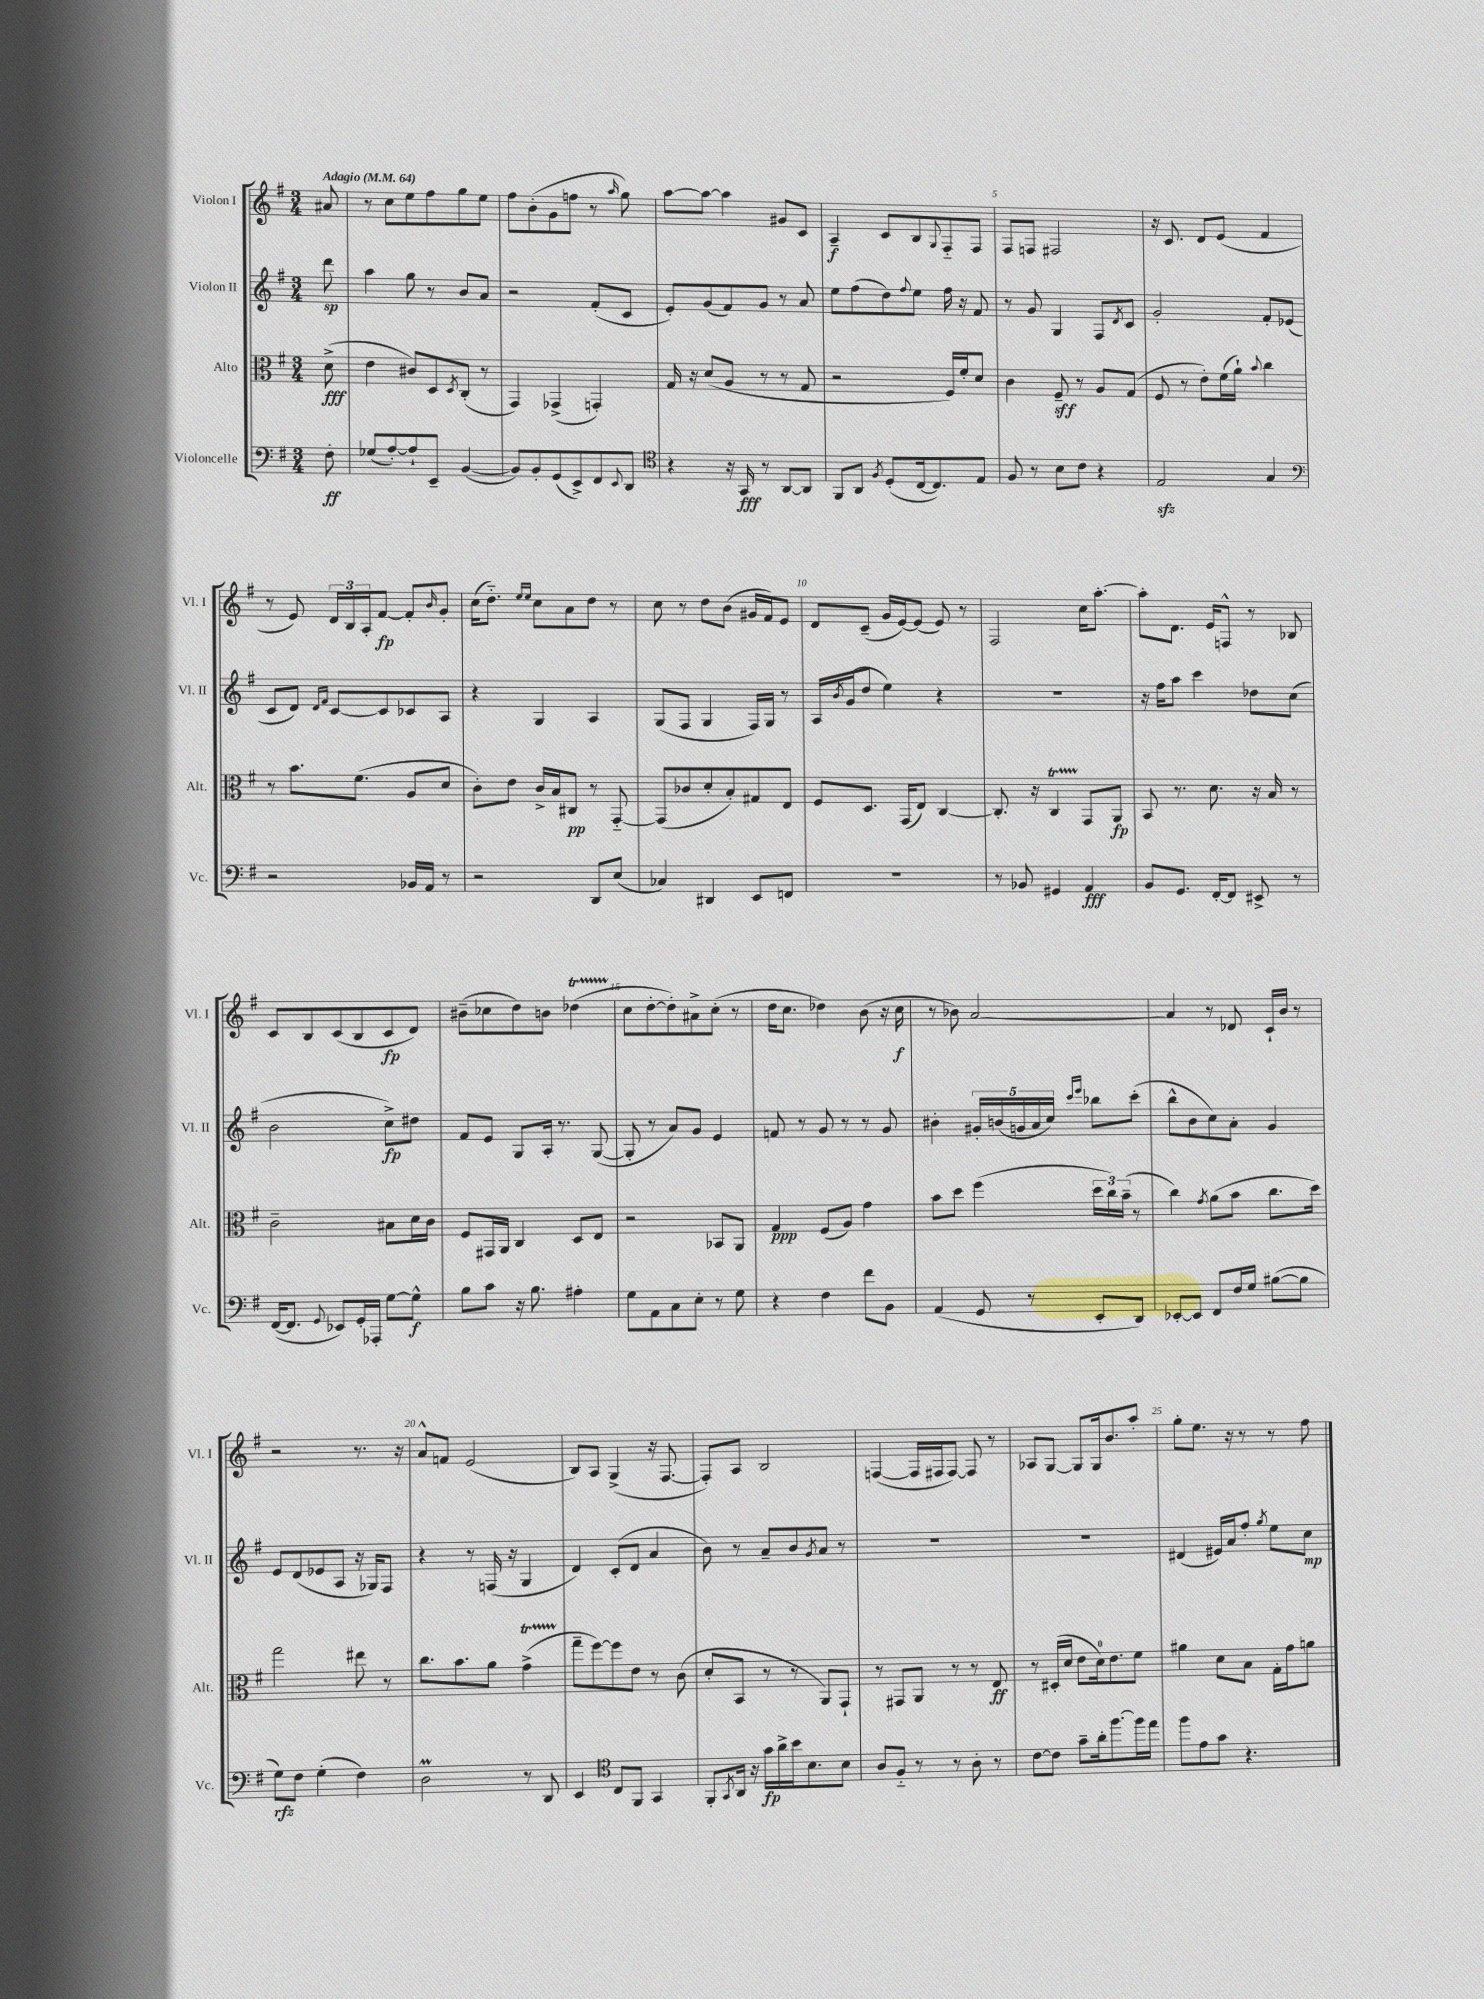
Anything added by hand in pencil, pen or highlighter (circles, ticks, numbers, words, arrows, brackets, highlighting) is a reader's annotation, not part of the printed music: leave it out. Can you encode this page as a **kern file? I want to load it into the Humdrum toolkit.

**kern	**kern	**kern	**kern
*staff4	*staff3	*staff2	*staff1
*clefF4	*clefC3	*clefG2	*clefG2
*k[f#]	*k[f#]	*k[f#]	*k[f#]
*M3/4	*M3/4	*M3/4	*M3/4
*MM64	*MM64	*MM64	*MM64
8F#'\	(8d^\	8ddd\	8a#/
=	=	=	=
(8G-/L	4e\	4aa\	8r
[8A'/)	.	.	8cc\L
8A`/]	8c#/L)	8gg\	8ee\
8EE~/J	8D/	8r	8ff#\
.	8qD/	.	.
([4BB/	(8C'/J	8b/L	8gg\
.	8r	8a/J	8ee\J
=	=	=	=
8BB/]L)	4GG/)	2r	8ff#\L
8BB'/	.	.	(8b'\
(8GG/	(4GG-^/	.	8g\
8EE^/)	.	.	8ff\J
8FF#/	4GG'/)	(8f#'/L	8r
8qqEE/	.	.	16qqaa/
8DD/J	.	8c/J	8gg\)
=	=	=	=
*clefC4	*	*	*
4r	16G/	8e'/L)	[8aa\L
.	16r	.	.
.	(8d/L	(8g/	8aa\_J
16r	8A/J	8f#/)	4aa\]
16GG/	.	.	.
8r	8r	8g/J	.
[8AA/L	8r	8r	8g#/L
8AA/]J	8G/	8a/	8c/J
=	=	=	=
8FF#/L	2r	8ee\L	4A~/
8AA/J	.	(8ff#\	.
8qF#/	.	.	.
(8D'/L	.	8dd\)	8c/L
.	.	8qqff#/	.
[16C/k	.	8ee\J	8B/
8.C/])	.	.	.
.	.	.	8qqG/
.	16F#/LL)	16ff#\	8F#'~/
.	16f#'/J	16r	.
8E/J	8d/J	8f#/	8F#/J
=	=	=	=
8F#/	4c\	8r	8F#/L
8r	.	8g/	8F/J
8B\L	8F#~/	4G/	2F#/
8c\J	8r	.	.
4r	8A/L	8F#/L	.
.	.	8qd/	.
.	(8G/J	8c/J	.
=	=	=	=
2E/	8F#/	2g'/	16r
.	.	.	8.c/
.	8r	.	.
.	8e'\L)	.	8d/L
.	(16f#\L	.	(8e/J
.	16a`\JJ)	.	.
.	8qqb/	.	.
4G/	4cc\	8f#'/L	4f#/
.	.	(8e-/J	.
=	=	=	=
*clefF4	*	*	*
2r	8r	8c/L	8r
.	8.b\L	8d/J)	8e/)
.	.	16qqd/LL	.
.	.	16qqf#/JJ	.
.	.	[8c/L	24d/LL
.	.	.	24B/
.	(8.f#\J	.	.
.	.	.	24A'/J
.	.	8c/]	[8f#/J
16BB-/LL	8A/L	8c-/	8f#'/]L
16AA/JJ	.	.	.
.	.	.	16qqb/
8r	8d/J	8A/J	8g'/J
=	=	=	=
2r	8c'\L)	4r	(16cc\LK
.	.	.	8.dd'~\J)
.	8e\J	.	.
.	.	.	16qqee/LL
.	.	.	16qqee/JJ
.	16c^/LL	4G/	8cc\L
.	16B/J	.	.
.	8C#/J	.	8a\
8DD/L	8r	4A/	8dd\J
(8E/J	[8GG'~/	.	8r
=	=	=	=
4C-/)	(8GG/]L	(8G/L	8cc\
.	8c-/	8F#/J	8r
4DD#/	8d'/	4G/	8dd\L
.	8B'/)	.	(8b\J
8EE/L	8G#/	16F#/LL)	16g#/LL
.	.	16G/JJ	16f#/J)
8FF/J	8E/J	8r	8e/J
=	=	=	=
2.r	8F#/L	16A/LL	8d/L
.	.	8qb/	.
.	.	(16g/J	.
.	8.D/J	8dd/J	(8c~/J
.	.	4ee\)	16g/LL
.	(16GG/LK	.	[16e/J)
.	8E/J)	.	(8e/]J
.	[4C/	4r	8e/)
.	.	.	8r
=	=	=	=
8r	8.C'/]	2.r	2F#/
8BB-/	.	.	.
.	16r	.	.
4GG#/	4C/	.	.
4AA/	8GG/L	.	16cc\LK
.	.	.	[8.aa'\J
.	8AA/J	.	.
=	=	=	=
8BB/L	8BB/	16r	8aa'\]L
.	.	16ff#\LK	.
8.GG/J	8.r	8aa\J	8.d\J
.	.	4ccc\	.
[16FF#'/LK	8.d\	.	16e/LK
8FF#/]J	.	.	8F^^/J
8EE#^/	16r	8dd-\L	8r
.	16B/	.	.
8r	8r	(8cc\J	8B-/
=	=	=	=
([16FF#/LK	2c~\	2b\	8c/L
8.FF#/]J	.	.	.
.	.	.	8B/
8qqGG/	.	.	.
8EE-/L)	.	.	(8c/
16GG'/L	.	.	8B/
16AAA-'/JJ	.	.	.
[8G\L	8B#\L	8cc^\L)	8c/
8G^^\]J	16d\L	8dd#\J	8d/J)
.	16c\JJ	.	.
=	=	=	=
8B\L	8F#/L	8f#/L	(8b#~\L
8c\J	16GG#/L	8e/J	8cc-\
.	16AA/JJ	.	.
16r	4C/	8G/L	8dd\)
8.B\	.	.	.
.	.	16A'/Jk	8b\J
.	.	8.r	.
4A#'\	8D/L	.	(4dd-\
.	8E/J	([8G/	.
=	=	=	=
8G\L	2r	8G'/]	8cc\L
8AA\	.	8r	[8dd'\
8C\	.	8a/L)	8dd'\])
8E'\J	.	8g/J	8a#^\
8r	8BB-/L	4e/	(8cc'\J
8G\	8AA/J	.	8r
=	=	=	=
4r	4G/	8f/	16dd\LK
.	.	.	8.cc\J
.	.	8r	.
4F#\	(8F#/L	8g/	4dd-\)
.	8A/J)	8r	.
8f#\L	4g\	8r	(8b\
8BB\J	.	8g/	16r
.	.	.	16cc\
=	=	=	=
(4AA/	8b\L	4b#'\	8r
.	8dd\J	.	8b-\)
8GG/	(4ff#\	20g#'/LL	[2a/
.	.	(20b/	.
.	.	20g/	.
8r	.	.	.
.	.	20a/	.
.	.	20cc/JJ)	.
.	.	16qqccc/LL	.
.	.	16qqeee/JJ	.
8EE'/L	24dd\LL	8bb-\L	.
.	24cc\)	.	.
.	(24b~\JJ	.	.
8DD/J)	8r	(8ccc'\J	.
=	=	=	=
[8EE-'/L	4cc\)	8bb^^\L	4a/]
8EE-/]J	.	8b\	.
.	8qg/	.	.
8FF#/L	(8a\L	8cc\)	8r
16F#/L	8b\J	8a'\J	8d-/
16G/JJ	.	.	.
([8B#\L	8.cc\L	4g/	16c`/LL
.	.	.	16b/JJ
8B#\]J	.	.	8r
.	16dd\Jk)	.	.
=	=	=	=
8G\L)	2gg\	8e/L	2r
8F#\J	.	(8d/	.
(4G'\	.	8e-/	.
.	.	8A/J	.
4F#\)	8ee#\	16r	8.r
.	.	16G-/LK)	.
.	8r	8F#/J	.
.	.	.	16r
=	=	=	=
2D\	8.cc\L	4r	8a^^/L
.	.	.	8f/J
.	8.b\	.	.
.	.	8r	(2e/
.	8a\J	(16F/	.
.	.	16r	.
8r	(4g^\	4G/	.
8DD/	.	.	.
=	=	=	=
4EE/	8gg~\L	4d/)	8B/L)
.	[8ff#\)	.	8A/J
*clefC4	*	*	*
8C/L	8ff#\]	(8c'/L	(4G^/
8FF#/J	8e\J	8d/J	.
4GG/	8r	4a/	16r
.	.	.	[8.F#/
.	(8c\	.	.
=	=	=	=
8FF#'/L	8d'/L	8b\)	8F#'/]L)
8qGG/	.	.	.
16AA/Jk	8BB/J	8r	8A/J
16r	.	.	.
16g\LL	8r	8a~/L	2B/
16a^\	.	.	.
16b\J	8r	8b/	.
8.B\	.	.	.
.	.	8qg/	.
.	8AA/L)	8a/J	.
8B\J	8GG`/J	8r	.
=	=	=	=
8A/L	8r	2.r	([4F/
8F#'~/J	8GG#/L	.	.
8r	8AA/J	.	16F/]LL
.	.	.	16F#/J
8r	8r	.	[8F#/J)
8A'\	8r	.	8F#/]
8r	8E/	.	8r
=	=	=	=
[8c\L	8r	2.r	8A-/L
8c\]J	(16D#'/LL	.	[8G/J
.	16d/JJ	.	.
8g~\L	8e\L	.	8G/]L
16a'\k	16d\k)	.	16G/k
[8.ff#\	8.e\	.	8.b/
16ff#\]L	8f#\J	.	8aa'/J
16ee\JJ	.	.	.
=	=	=	=
8ff#\L	4a#\	(4d#/	8gg'\L
8e\	.	.	8.ee\J
8g\J	8d\L	16e#/LL)	.
.	.	16a/J	16r
4.r	8B\J	8ff#'/J	8r
.	.	8qgg/	.
.	16G'\LL	8ee\L	8r
.	16g\J	.	.
.	8a\J	8cc\J	8ff#\
==	==	==	==
*-	*-	*-	*-
